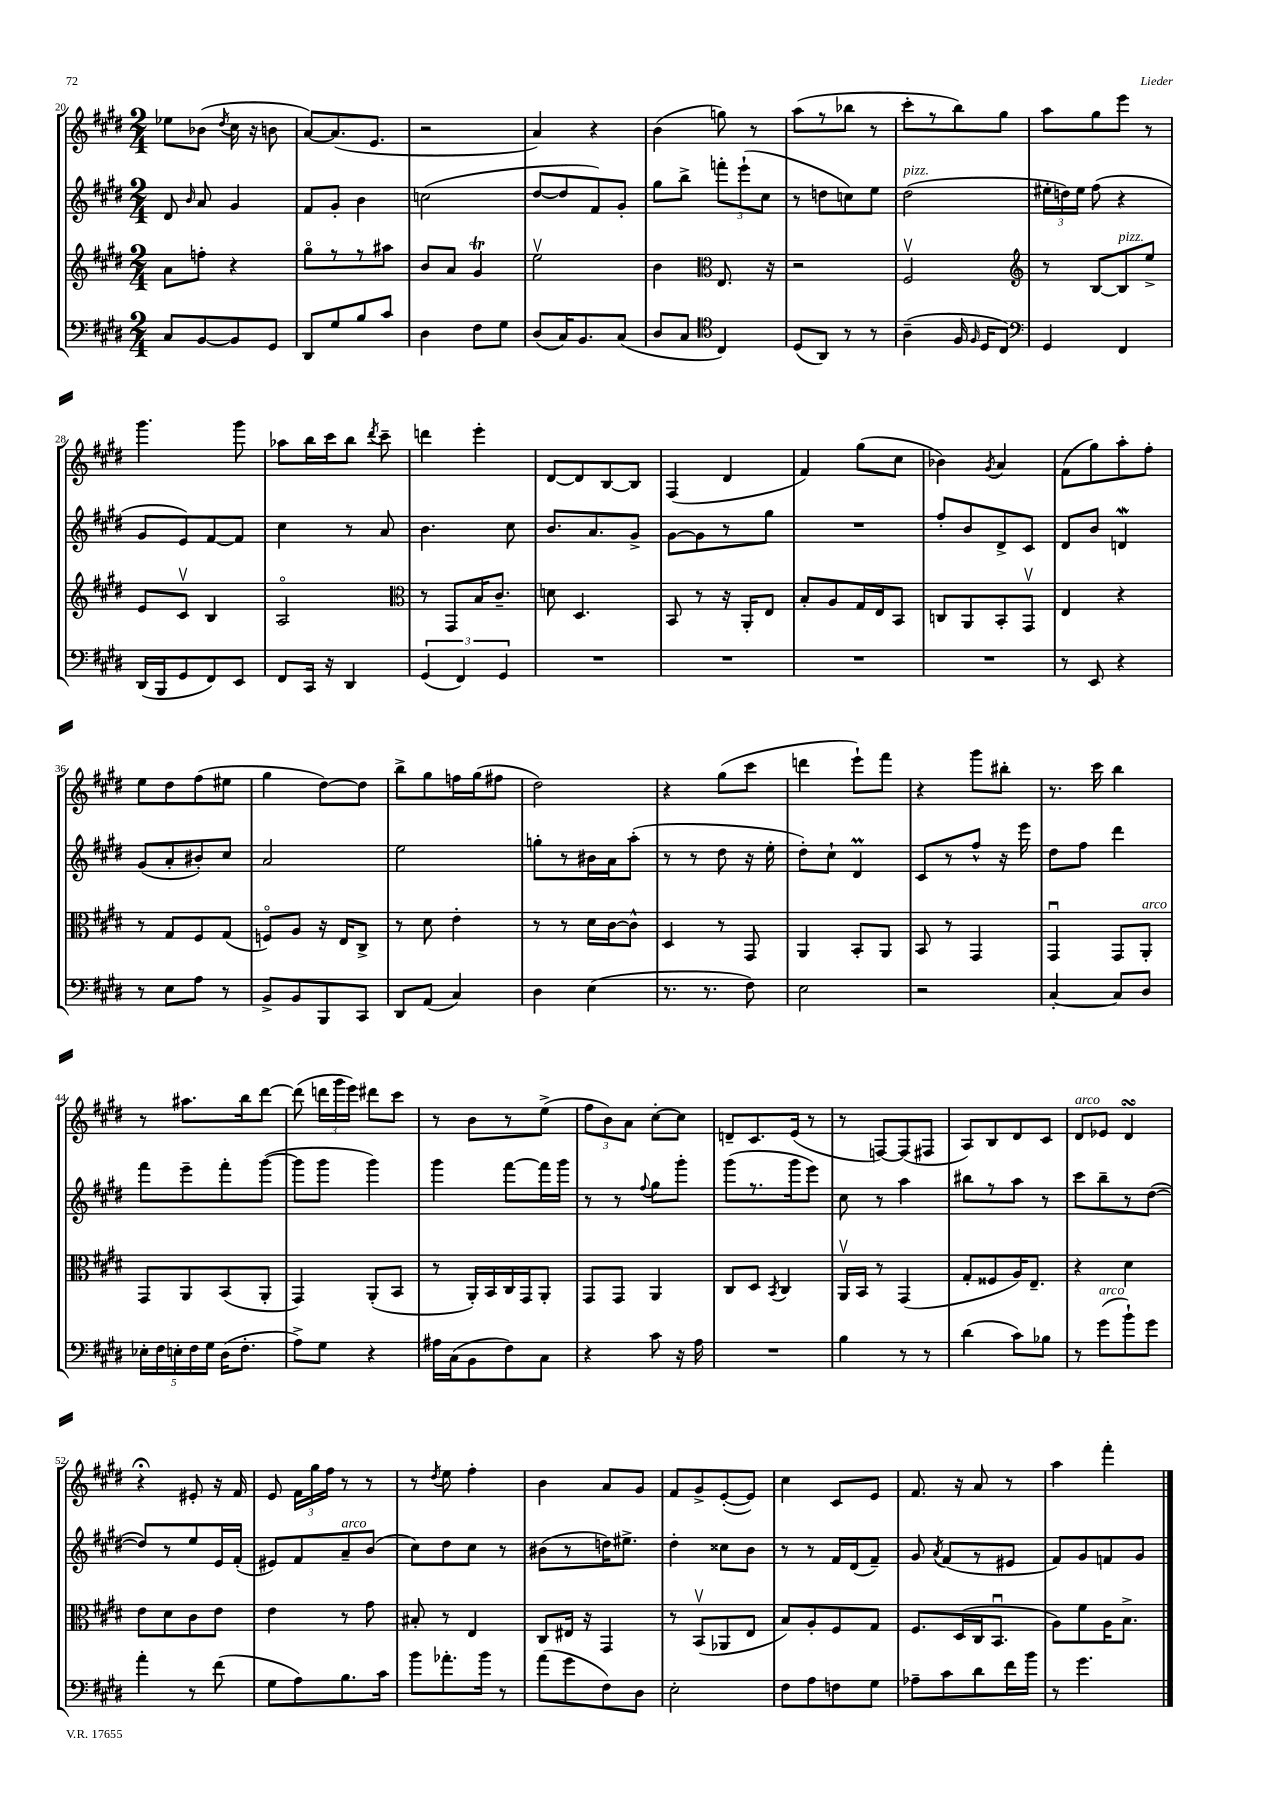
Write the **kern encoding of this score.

**kern	**kern	**kern	**kern
*part4	*part3	*part2	*part1
*staff4	*staff3	*staff2	*staff1
*clefF4	*clefG2	*clefG2	*clefG2
*k[f#c#g#d#]	*k[f#c#g#d#]	*k[f#c#g#d#]	*k[f#c#g#d#]
*M2/4	*M2/4	*M2/4	*M2/4
=20	=20	=20	=20
8C#/L	8a\L	8d#/	8ee-X\L
.	.	16qqb/	.
[8BB/	8ffn'\J	8a/	(8b-X\J
.	.	.	8qdd#/
8BB/]	4r	4g#/	16cc#\
.	.	.	16r
8GG#/J	.	.	8bn\
=21	=21	=21	=21
8DD#/L	8gg#\L	8f#/L	[8a/L)
8G#/	8r	8g#'/J	(8.a/]
8B/	8r	4b\	.
.	.	.	8.e/J
8c#/J	8aa#X\J	.	.
=22	=22	=22	=22
4D#\	8b/L	(2ccn\	2r
.	8a/J	.	.
8F#\L	4g#t/	.	.
8G#\J	.	.	.
=23	=23	=23	=23
(8D#/L	2eev\	[8dd#/L	4a/)
16C#/K)	.	8dd#/]	.
8.BB/	.	.	.
.	.	8f#/)	4r
(8C#/J	.	8g#'/J	.
=24	=24	=24	=24
8D#/L	4b\	8gg#\L	(4b\
8C#/J	.	8bb^\J	.
*clefC4	*clefC3	*	*
4C#/)	8.E/	12fffn'\L	8ggn\)
.	.	(12eee`\	.
.	.	.	8r
.	.	12cc#\J	.
.	16r	.	.
=25	=25	=25	=25
(8D#/L	2r	8r	(8aa\L
8AA/J)	.	8ddn\L	8r
8r	.	8ccn\)	8bb-X\J
8r	.	8ee\J	8r
=26	=26	=26	=26
!	!	!LO:TX:a:i:t=pizz.	!
(4A~\	2F#v/	(2dd#\	8ccc#'\L
.	.	.	8r
16F#/	.	.	8bb\)
16qqF#/	.	.	.
16D#/KL	.	.	.
8C#/J)	.	.	8gg#\J
=27	=27	=27	=27
*clefF4	*clefG2	*	*
4GG#/	8r	24ee#X'\LL	8aa\L
.	.	24ddn\)	.
.	.	24ee#\JJ	.
.	[8B/L	(8ff#\	8gg#\
!	!LO:TX:a:i:t=pizz.	!	!
4FF#/	8B/]	4r	8eee\J
.	8ee^/J	.	8r
!!LO:LB:g=z
=28	=28	=28	=28
(16DD#/LL	8e/L	8g#/L	4.ggg#\
16BBB/J	.	.	.
8GG#/	8c#v/J	8e/)	.
8FF#/)	4B/	[8f#/	.
8EE/J	.	8f#/J]	8ggg#\
=29	=29	=29	=29
8FF#/L	2A/	4cc#\	8aa-X\L
16CC#/Jk	.	.	16bb\L
16r	.	.	16ccc#\J
4DD#/	.	8r	8bb\J
.	.	.	8qddd#/
.	.	8a/	8ccc#~\
=30	=30	=30	=30
*	*clefC3	*	*
(6GG#/	8r	4.b\	4dddn\
.	8GG#/L	.	.
6FF#/)	.	.	.
.	16B/K	.	4eee'\
.	8.c#~/J	.	.
6GG#/	.	.	.
.	.	8cc#\	.
=31	=31	=31	=31
2r	8dn\	8.b/L	[8d#/L
.	4.D#/	.	8d#/]
.	.	8.a/	.
.	.	.	[8B/
.	.	8g#^/J	8B/J]
=32	=32	=32	=32
2r	8BB/	[8g#\L	(4F#/
.	8r	8g#\]	.
.	16r	8r	4d#/
.	16AA'/KL	.	.
.	8E/J	8gg#\J	.
=33	=33	=33	=33
2r	8B'/L	2r	4f#/)
.	8A/	.	.
.	16G#/L	.	(8gg#\L
.	16E/J	.	.
.	8BB/J	.	8cc#\J
=34	=34	=34	=34
2r	8Cn/L	8ff#'/L	4b-X\)
.	8AA/	8b/	.
.	.	.	8qg#/
.	8BB'/	8d#^/	4a/
.	8GG#v/J	8c#/J	.
=35	=35	=35	=35
8r	4E/	8d#/L	(8f#\L
8EE/	.	8b/J	8gg#\)
4r	4r	4dnw/	8aa'\
.	.	.	8ff#'\J
!!LO:LB:g=z
=36	=36	=36	=36
8r	8r	(8g#/L	8ee\L
8E\L	8G#/L	8a'/	8dd#\
8A\J	8F#/	8b#X'/)	(8ff#\
8r	(8G#/J	8cc#/J	8ee#X\J
=37	=37	=37	=37
8BB^/L	8Fn/L)	2a/	4gg#\
8BB/	8A/J	.	.
8BBB/	16r	.	[8dd#\L)
.	16E/KL	.	.
8CC#/J	8C#^/J	.	8dd#\J]
=38	=38	=38	=38
8DD#/L	8r	2ee\	8bb^\L
(8AA/J	8d#\	.	8gg#\
4C#/)	4e'\	.	16ffn\L
.	.	.	(16gg#\J
.	.	.	8ff#X\J
=39	=39	=39	=39
4D#\	8r	8ggn'\L	2dd#\)
.	8r	8r	.
(4E\	16d#\LL	16b#X\L	.
.	[16c#\J	16a\J	.
.	8c#^^\J]	(8aa'\J	.
=40	=40	=40	=40
8.r	4D#/	8r	4r
.	.	8r	.
8.r	.	.	.
.	8r	8dd#\	(8gg#\L
8F#\)	8GG#/	16r	8ccc#\J
.	.	16ee'\	.
=41	=41	=41	=41
2E\	4AA/	8dd#'\L)	4dddn\
.	.	8cc#`\J	.
.	8BB'/L	4d#m/	8eee`\L)
.	8AA/J	.	8fff#\J
=42	=42	=42	=42
2r	8BB/	8c#/L	4r
.	8r	8r	.
.	4GG#/	8ff#^^/J	8ggg#\L
.	.	16r	8bb#X'\J
.	.	16eee\	.
=43	=43	=43	=43
[4C#'/	4GG#u/	8dd#\L	8.r
.	.	8ff#\J	.
.	.	.	16ccc#\
8C#/L]	8GG#/L	4ddd#\	4bb\
!	!LO:TX:a:i:t=arco	!	!
8D#/J	8AA'/J	.	.
!!LO:LB:g=z
=44	=44	=44	=44
20E-X'\LL	8GG#/L	8fff#\L	8r
20F#\	.	.	.
20En'\	.	.	.
.	8AA/	8eee~\	8.aa#X\L
20F#\	.	.	.
20G#\JJ	.	.	.
(16D#\KL	(8BB/	8fff#'\	.
8.F#'\J	.	.	16bb\k
.	8AA'/J	([8ggg#\J	[8ddd#\J
=45	=45	=45	=45
8A^\L)	4GG#/)	8ggg#\L]	(8ddd#\]
8G#\J	.	8ggg#\J	24dddn\LL
.	.	.	24ggg#\
.	.	.	24eee\JJ)
4r	(8AA'/L	4ggg#\)	8ddd#X\L
.	8BB/J	.	8ccc#\J
=46	=46	=46	=46
16A#X\LL	8r	4ggg#\	8r
(16C#\J	.	.	.
8BB\	16AA'/LL)	.	8b\L
.	16BB/	.	.
8F#\)	16C#/	[8fff#\L	8r
.	16GG#/J	.	.
8C#\J	8AA'/J	16fff#\L]	(8ee^\J
.	.	16ggg#\JJ	.
=47	=47	=47	=47
4r	8GG#/L	8r	12ff#\L
.	.	.	12b\)
.	8GG#/J	8r	.
.	.	.	12a\J
.	.	8qqff#/	.
8c#\	4AA/	8gg#\L	[8cc#'\L
16r	.	8ggg#'\J	8cc#\J]
16A\	.	.	.
=48	=48	=48	=48
2r	8C#/L	(8ggg#\L	8dn~/L
.	8D#/J	8.r	8.c#/
.	8qBB/	.	.
.	4C#/	.	.
.	.	16ggg#\k	(16e/Jk
.	.	8eee\J)	8r
=49	=49	=49	=49
4B\	16AAv/LL	8cc#\	8r
.	16BB/JJ	.	.
.	8r	8r	[8Fn/L)
8r	(4GG#/	4aa\	(8F/]
8r	.	.	8F#X/J
=50	=50	=50	=50
(4d#\	8G#'/L	8bb#X\L	8A/L)
.	8F##X/	8r	8B/
8c#\L)	16A/K)	8aa\J	8d#/
.	8.E~/J	.	.
8B-X\J	.	8r	8c#/J
=51	=51	=51	=51
!	!	!	!LO:TX:a:i:t=arco
8r	4r	8ccc#\L	8d#/L
!LO:TX:a:i:t=arco	!	!	!
(8g#\L	.	8bb~\	8e-X/J
8b`\)	4d#\	8r	4d#sSsS/
8g#\J	.	([8dd#\J	.
!!LO:LB:g=z
=52	=52	=52	=52
4a'\	8e\L	8dd#/L])	4r;<
.	8d#\	8r	.
8r	8c#\	8ee/	8e#X'/
(8f#\	8e\J	16e/L	16r
.	.	(16f#'/JJ	16f#/
=53	=53	=53	=53
8G#\L	4e\	8e#X/L)	8e/
8A\)	.	8f#/	24f#\LL
.	.	.	24gg#\
.	.	.	24ff#\JJ
!	!	!LO:TX:a:i:t=arco	!
8.B\	8r	8a~/	8r
.	8g#\	(8b/J	8r
16c#\Jk	.	.	.
=54	=54	=54	=54
8b\L	8B#X'/	8cc#\L)	8r
.	.	.	8qdd#/
8.a-X'\	8r	8dd#\	8ee\
.	4E/	8cc#\J	4ff#'\
16b\Jk	.	.	.
8r	.	8r	.
=55	=55	=55	=55
(8a\L	8C#/L	(8b#X\L	4b\
8g#\	16E#X/Jk	8r	.
.	16r	.	.
8F#\)	4GG#/	16ddn\K)	8a/L
.	.	8.ee#X^\J	.
8D#\J	.	.	8g#/J
=56	=56	=56	=56
2E'\	8r	4dd#'\	8f#/L
.	(8BBv/L	.	8g#^/
.	8AA-X/	8cc##X\L	([8e'/
.	8E/J	8b\J	8e/J])
=57	=57	=57	=57
8F#\L	8B/L)	8r	4cc#\
8A\	8A'/	8r	.
8Fn\	8F#/	16f#/LL	8c#/L
.	.	(16d#/J	.
8G#\J	8G#/J	8f#~/J)	8e/J
=58	=58	=58	=58
8A-X~\L	8.F#/L	8g#/	8.f#/
.	.	8qa/	.
8c#\	.	(8f#/L	.
.	(16D#/L	.	16r
8d#\	16C#/J	8r	8a/
.	8.BBu/J	.	.
16f#\L	.	8e#X/J	8r
16b\JJ	.	.	.
=59	=59	=59	=59
8r	8A\L)	8f#/L)	4aa\
4.g#\	8f#\	8g#/	.
.	16A\K	8fn/	4fff#'\
.	8.B^\J	.	.
.	.	8g#/J	.
==	==	==	==
*-	*-	*-	*-
